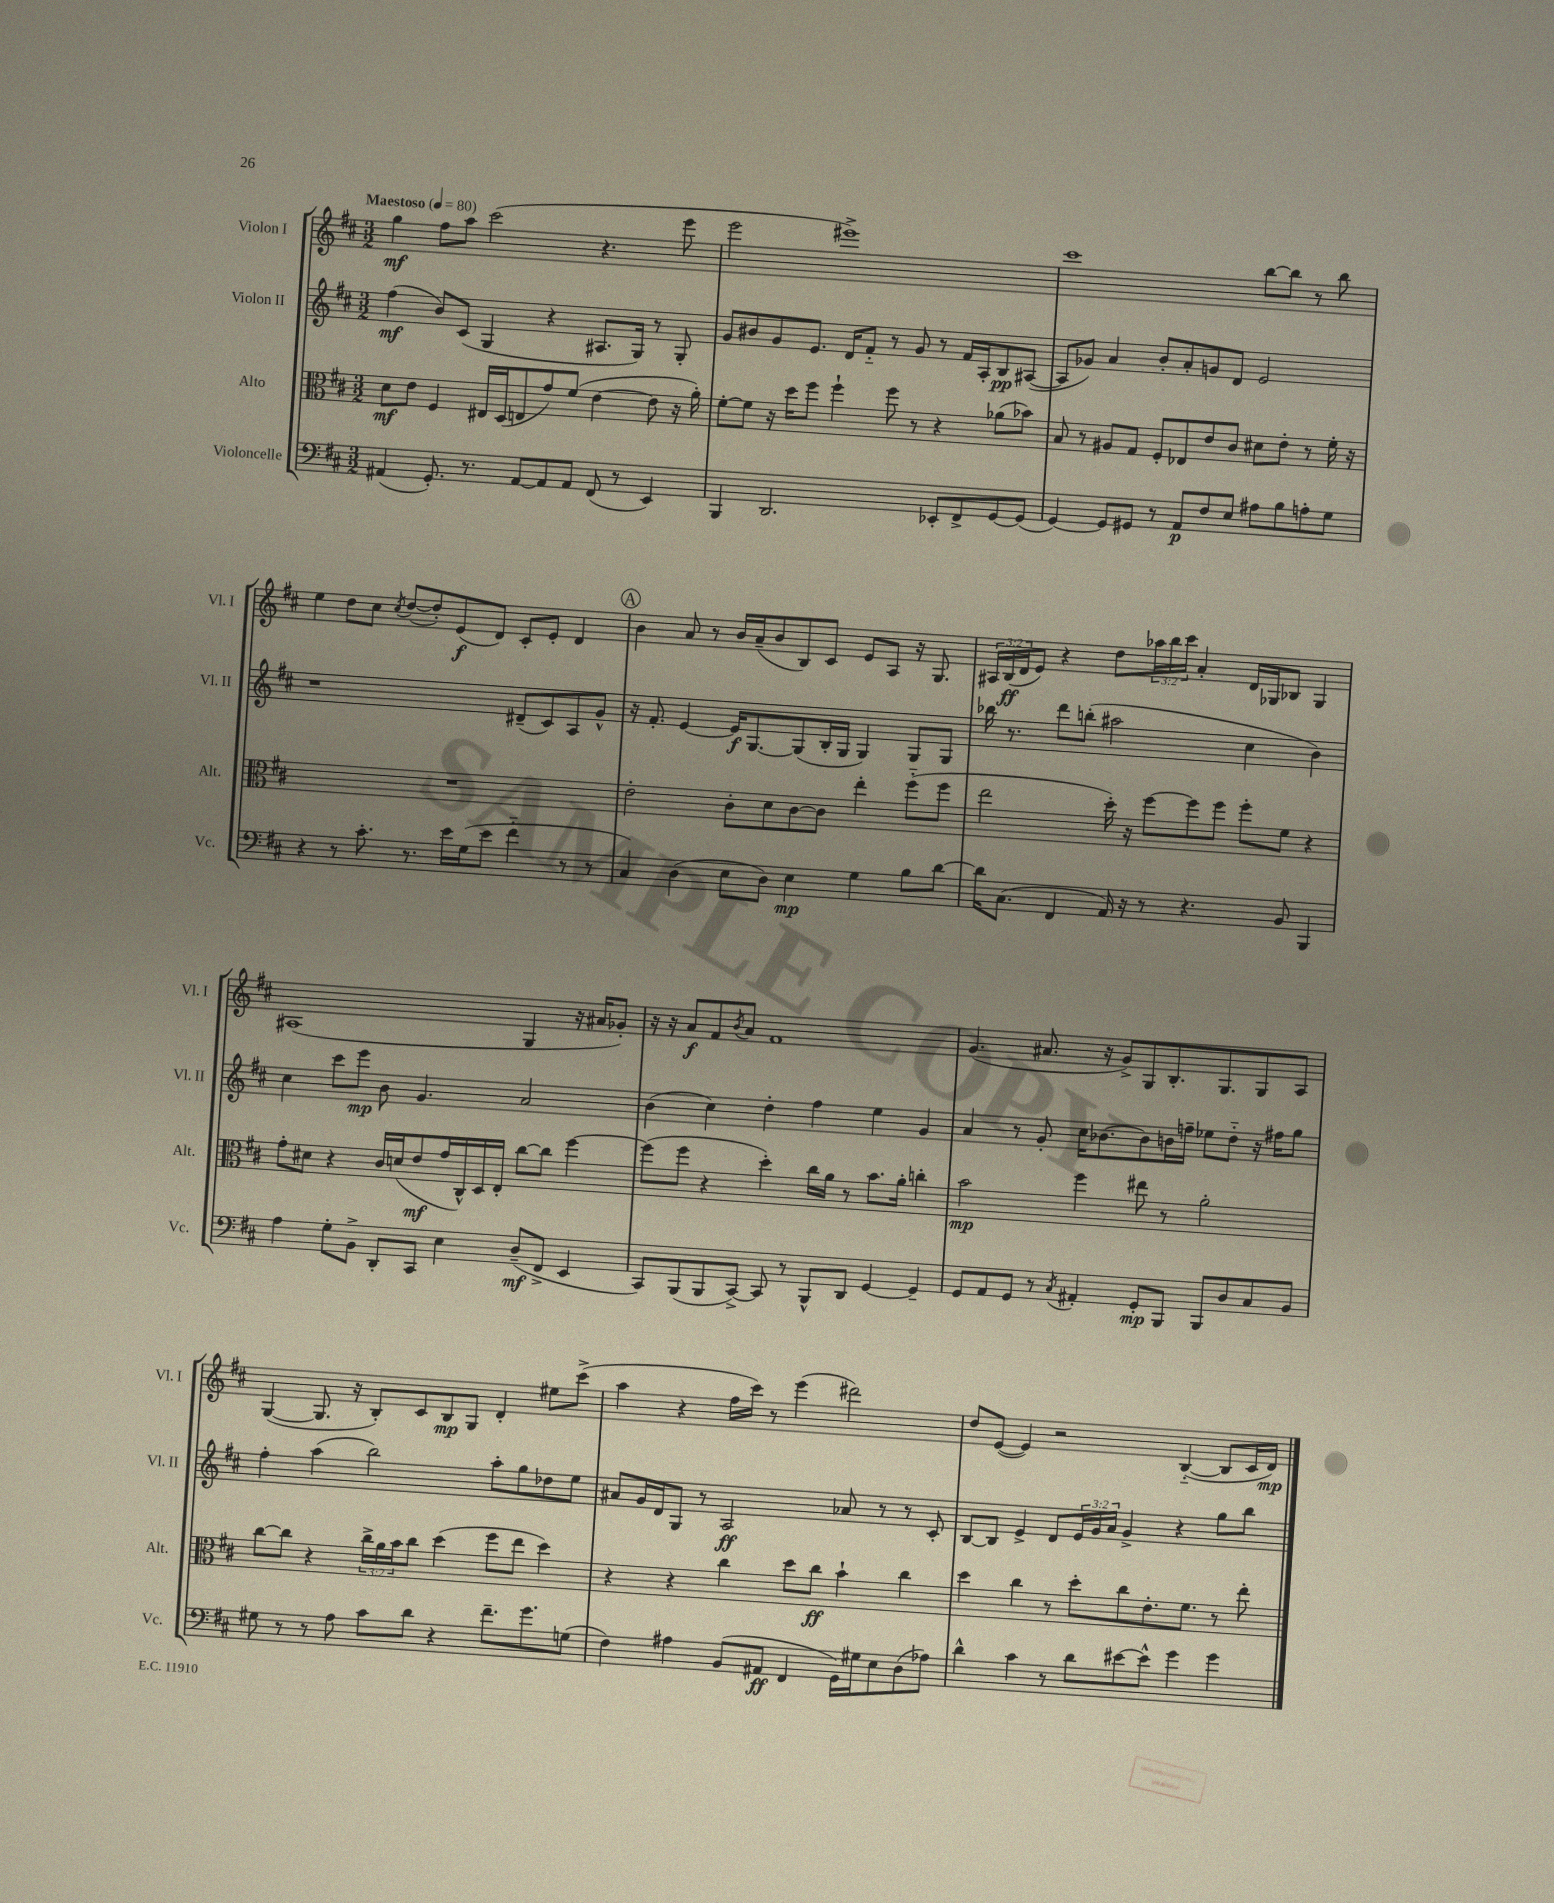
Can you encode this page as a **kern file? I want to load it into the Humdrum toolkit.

**kern	**dynam	**kern	**dynam	**kern	**dynam	**kern	**dynam
*part4	*part4	*part3	*part3	*part2	*part2	*part1	*part1
*staff4	*staff4	*staff3	*staff3	*staff2	*staff2	*staff1	*staff1
*I"Violoncelle	*	*I"Alto	*	*I"Violon II	*	*I"Violon I	*
*I'Vc.	*	*I'Alt.	*	*I'Vl. II	*	*I'Vl. I	*
*clefF4	*	*clefC3	*	*clefG2	*	*clefG2	*
*k[f#c#]	*	*k[f#c#]	*	*k[f#c#]	*	*k[f#c#]	*
*M3/2	*	*M3/2	*	*M3/2	*	*M3/2	*
*MM80	*	*MM80	*	*MM80	*	*MM80	*
=1	=1	=1	=1	=1	=1	=1	=1
!	!	!	!	!	!	!LO:TX:a:B:t=Maestoso	!
(4AA#X/	.	8d\L	mf	(4ff#\	mf	4gg\	mf
.	.	8e\J	.	.	.	.	.
8.GG'/)	.	4F#/	.	8b/L)	.	8ff#\L	.
.	.	.	.	(8c#/J	.	8aa\J	.
8.r	.	.	.	.	.	.	.
.	.	16E#X/LL	.	4G/	.	(2ccc#\	.
.	.	(16D/J	.	.	.	.	.
[8AA#/L	.	8En/	.	.	.	.	.
8AA#/]	.	8g/)	.	4r	.	.	.
8AA#/J	.	(8f#/J	.	.	.	.	.
(8FF#/	.	[4e\	.	8.A#X/L	.	4.r	.
8r	.	.	.	.	.	.	.
.	.	.	.	16G/Jk)	.	.	.
4EE/)	.	8e\]	.	8r	.	.	.
.	.	16r	.	8G'/	.	8eee\	.
.	.	16a'\)	.	.	.	.	.
=2	=2	=2	=2	=2	=2	=2	=2
4BBB/	.	[8f#'\L	.	8g/L	.	2eee\	.
.	.	8f#\J]	.	8b#X/	.	.	.
2.DD/	.	16r	.	8g/	.	.	.
.	.	16dd\KL	.	.	.	.	.
.	.	8ff#\J	.	8.e/J	.	.	.
.	.	4ff#`\	.	.	.	1eee#X^)	.
.	.	.	.	16d/KL	.	.	.
.	.	.	.	8f#/J	.	.	.
.	.	8ff#\	.	8r	.	.	.
.	.	8r	.	8g/	.	.	.
8EE-X'/L	.	4r	.	8r	.	.	.
8FF#^/	.	.	.	16f#/LL	.	.	.
.	.	.	.	16A'/J	.	.	.
[8GG/	.	(8a-X\L	.	8B/	pp	.	.
(8GG/J]	.	8b-X\J)	.	([8A#X/J	.	.	.
=3	=3	=3	=3	=3	=3	=3	=3
[4GG/)	.	8B/	.	8A#/L]	.	1ccc#	.
.	.	8r	.	8g-X/J)	.	.	.
8GG/L]	.	8A#X/L	.	4a/	.	.	.
8GG#X/J	.	8G/J	.	.	.	.	.
8r	.	8F#'/L	.	8b'/L	.	.	.
8AA/L	p	8E-X/	.	8a'/	.	.	.
8F#/	.	8e/	.	8gn/	.	.	.
8E/J	.	8c#/J	.	8d/J	.	.	.
8A#X\L	.	8d#X\L	.	2e/	.	[8bb\L	.
8B\	.	8e'\J	.	.	.	8bb\J]	.
8An'\	.	8r	.	.	.	8r	.
8G\J	.	16f#'\	.	.	.	8bb\	.
.	.	16r	.	.	.	.	.
!!LO:LB:g=z
=4	=4	=4	=4	=4	=4	=4	=4
4r	.	1.r	.	1r	.	4ee\	.
8r	.	.	.	.	.	8dd\L	.
8.c#'\	.	.	.	.	.	8cc#\J	.
.	.	.	.	.	.	8qcc#/	.
.	.	.	.	.	.	([8dd/L	.
8.r	.	.	.	.	.	.	.
.	.	.	.	.	.	8dd'/])	.
16e\LL	.	.	.	.	.	(8e/	f
(16G\J	.	.	.	.	.	.	.
8e\J	.	.	.	.	.	8d/J)	.
4f#\	.	.	.	(8d#X~/L	.	8c#'/L	.
.	.	.	.	8c#/)	.	8e'/J	.
8r	.	.	.	8A/	.	4d/	.
8r	.	.	.	8g^^/J	.	.	.
!!LO:REH:place=s1:t=A
=5	=5	=5	=5	=5	=5	=5	=5
4C#/)	.	2e'\	.	16r	.	4b\	.
.	.	.	.	8.f#'/	.	.	.
(4D\	.	.	.	[4e/	.	8a/	.
.	.	.	.	.	.	8r	.
8E\L	.	8c#'\L	.	16e/KL]	f	16b/LL	.
.	.	.	.	[8.G/	.	(16a~/J	.
8D\J)	.	8d\	.	.	.	8b/	.
4E\	mp	[8c#\	.	(8G/]	.	8B/)	.
.	.	8c#\J]	.	16B'/L	.	8c#/J	.
.	.	.	.	16G/JJ	.	.	.
4G\	.	4ee'\	.	4G/)	.	8e/L	.
.	.	.	.	.	.	8A/J	.
8B\L	.	(8ff#\L	.	8G/L	.	16r	.
.	.	.	.	.	.	8.G/	.
[8d\J	.	8ff#\J	.	8G/J	.	.	.
=6	=6	=6	=6	=6	=6	=6	=6
16d\KL]	.	2ee\	.	16bb-X\	.	24A#X/LL	.
.	.	.	.	.	.	(24B/	ff
(8.C#\J	.	.	.	8.r	.	.	.
.	.	.	.	.	.	24d/J	.
.	.	.	.	.	.	8e/J)	.
4FF#/	.	.	.	8ddd\L	.	4r	.
.	.	.	.	(8bbn'\J	.	.	.
16AA/)	.	16dd'\)	.	2aa#X\	.	8dd\L	.
16r	.	16r	.	.	.	.	.
8r	.	[8ff#\L	.	.	.	24aa-X\L	.
.	.	.	.	.	.	24bb\	.
.	.	.	.	.	.	24ccc#\JJ	.
4.r	.	8ff#\]	.	.	.	4a'/	.
.	.	8ff#\J	.	.	.	.	.
.	.	8ff#'\L	.	4cc#\	.	16d/LL	.
.	.	.	.	.	.	16G-X/J	.
8BB/	.	8f#\J	.	.	.	8B-X/J	.
4BBB/	.	4r	.	4b\)	.	4G-/	.
!!LO:LB:g=z
=7	=7	=7	=7	=7	=7	=7	=7
4A\	.	8g'\L	.	4cc#\	.	(1A#X	.
.	.	8d#X\J	.	.	.	.	.
8G'\L	.	4r	.	8ccc#\L	.	.	.
8BB^\J	.	.	.	8eee\J	mp	.	.
8DD'/L	.	16c#/LL	.	8b\	.	.	.
.	.	(16dn/J	.	.	.	.	.
8CC#/J	.	8e/	mf	4.g/	.	.	.
4E\	.	16g/L	.	.	.	.	.
.	.	16C#^^/)	.	.	.	.	.
.	.	16D/	.	.	.	.	.
.	.	16E'/JJ	.	.	.	.	.
(8D~/L	mf	[8cc#\L	.	2a/	.	4G/	.
8FF#^/J	.	8cc#\J]	.	.	.	.	.
4EE/	.	[4ff#\	.	.	.	16r	.
.	.	.	.	.	.	16a#X/KL	.
.	.	.	.	.	.	8g-X'/J)	.
=8	=8	=8	=8	=8	=8	=8	=8
8CC#/L)	.	(8ff#\L]	.	(4b\	.	16r	.
.	.	.	.	.	.	16r	.
(8BBB/	.	8ff#\J	.	.	.	8a/L	f
8BBB/	.	4r	.	4cc#\)	.	8f#/	.
.	.	.	.	.	.	8qb/	.
[8CC#^/J)	.	.	.	.	.	8a/J	.
8CC#/]	.	4dd'\)	.	4dd'\	.	1f#	.
8r	.	.	.	.	.	.	.
8BBB^^/L	.	16cc#\LL	.	4ff#\	.	.	.
.	.	16a\JJ	.	.	.	.	.
8DD/J	.	8r	.	.	.	.	.
[4GG/	.	8.b\L	.	4ee\	.	.	.
.	.	16a'\Jk	.	.	.	.	.
4GG~/]	.	4ccn'\	.	4g/	.	.	.
=9	=9	=9	=9	=9	=9	=9	=9
8GG/L	.	2b\	mp	4a/	.	(4.g/	.
8AA/	.	.	.	.	.	.	.
8GG/J	.	.	.	8r	.	.	.
8r	.	.	.	8g'/	.	8.a#X/	.
8qC#/	.	.	.	.	.	.	.
4AA#X'/	.	4ff#\	.	16cc#\KL	.	.	.
.	.	.	.	[8.b-X\	.	16r	.
.	.	.	.	.	.	8g^/L)	.
8GG'/L	mp	8ee#X\	.	8b-\]	.	8G/	.
8BBB/J	.	8r	.	16bn\L	.	8.B'/	.
.	.	.	.	16ffn~\JJ	.	.	.
8BBB/L	.	2a'\	.	8ee-X\L	.	.	.
.	.	.	.	.	.	8.G/	.
8D/	.	.	.	8dd\J	.	.	.
8C#/	.	.	.	16r	.	8G/	.
.	.	.	.	16ff#X\KL	.	.	.
8BB/J	.	.	.	8gg\J	.	8A/J	.
!!LO:LB:g=z
=10	=10	=10	=10	=10	=10	=10	=10
8G#X\	.	[8cc#\L	.	4ff#'\	.	([4G/	.
8r	.	8cc#\J]	.	.	.	.	.
8r	.	4r	.	(4aa\	.	8.G/]	.
8A\	.	.	.	.	.	.	.
.	.	.	.	.	.	16r	.
8c#\L	.	24cc#^\LL	.	2bb\)	.	8B'/L)	.
.	.	24a\	.	.	.	.	.
.	.	24b\J	.	.	.	.	.
8d\J	.	8cc#\J	.	.	.	8c#/	.
4r	.	(4dd\	.	.	.	8B/	mp
.	.	.	.	.	.	8G/J	.
8.f#~\L	.	8ff#\L	.	8aa'\L	.	4d'/	.
.	.	8ee\J	.	8gg\	.	.	.
8.g\	.	.	.	.	.	.	.
.	.	4dd\)	.	8dd-X\	.	8ee#X\L	.
(8Gn\J	.	.	.	8ee\J	.	(8ccc#^\J	.
=11	=11	=11	=11	=11	=11	=11	=11
4F#\)	.	4r	.	8a#X/L	.	4aa\	.
.	.	.	.	16g/L	.	.	.
.	.	.	.	16d/J	.	.	.
4A#X\	.	4r	.	8G/J	.	4r	.
.	.	.	.	8r	.	.	.
(8BB/L	.	4cc#\	.	2A/	ff	16ff#\LL	.
.	.	.	.	.	.	16ccc#\JJ)	.
8AA#X/J	ff	.	.	.	.	8r	.
4FF#/	.	8dd\L	.	.	.	(4eee\	.
.	.	8cc#\J	ff	.	.	.	.
16GG\LL)	.	4b`\	.	8a-X/	.	2ddd#X\)	.
16G#X\J	.	.	.	.	.	.	.
8E\	.	.	.	8r	.	.	.
(8D\	.	4cc#\	.	8r	.	.	.
8A-X\J)	.	.	.	8c#'/	.	.	.
=12	=12	=12	=12	=12	=12	=12	=12
4d^^\	.	4dd\	.	[8B/L	.	8dd/L	.
.	.	.	.	8B/J]	.	([8e/J	.
4c#\	.	4cc#\	.	4e^/	.	4e/])	.
8r	.	8r	.	8d/L	.	2r	.
8d\L	.	8dd'\L	.	24e/L	.	.	.
.	.	.	.	24g/	.	.	.
.	.	.	.	24a/JJ	.	.	.
[8e#X\	.	8cc#\	.	4g^/	.	.	.
8e#^^\J]	.	8.e'\	.	.	.	.	.
4g\	.	.	.	4r	.	([4B/	.
.	.	8.f#\J	.	.	.	.	.
4g\	.	8r	.	8gg\L	.	8B/L]	.
.	.	8ee'\	.	8bb\J	.	16c#/L	.
.	.	.	.	.	.	16d/JJ)	mp
==	==	==	==	==	==	==	==
*-	*-	*-	*-	*-	*-	*-	*-
